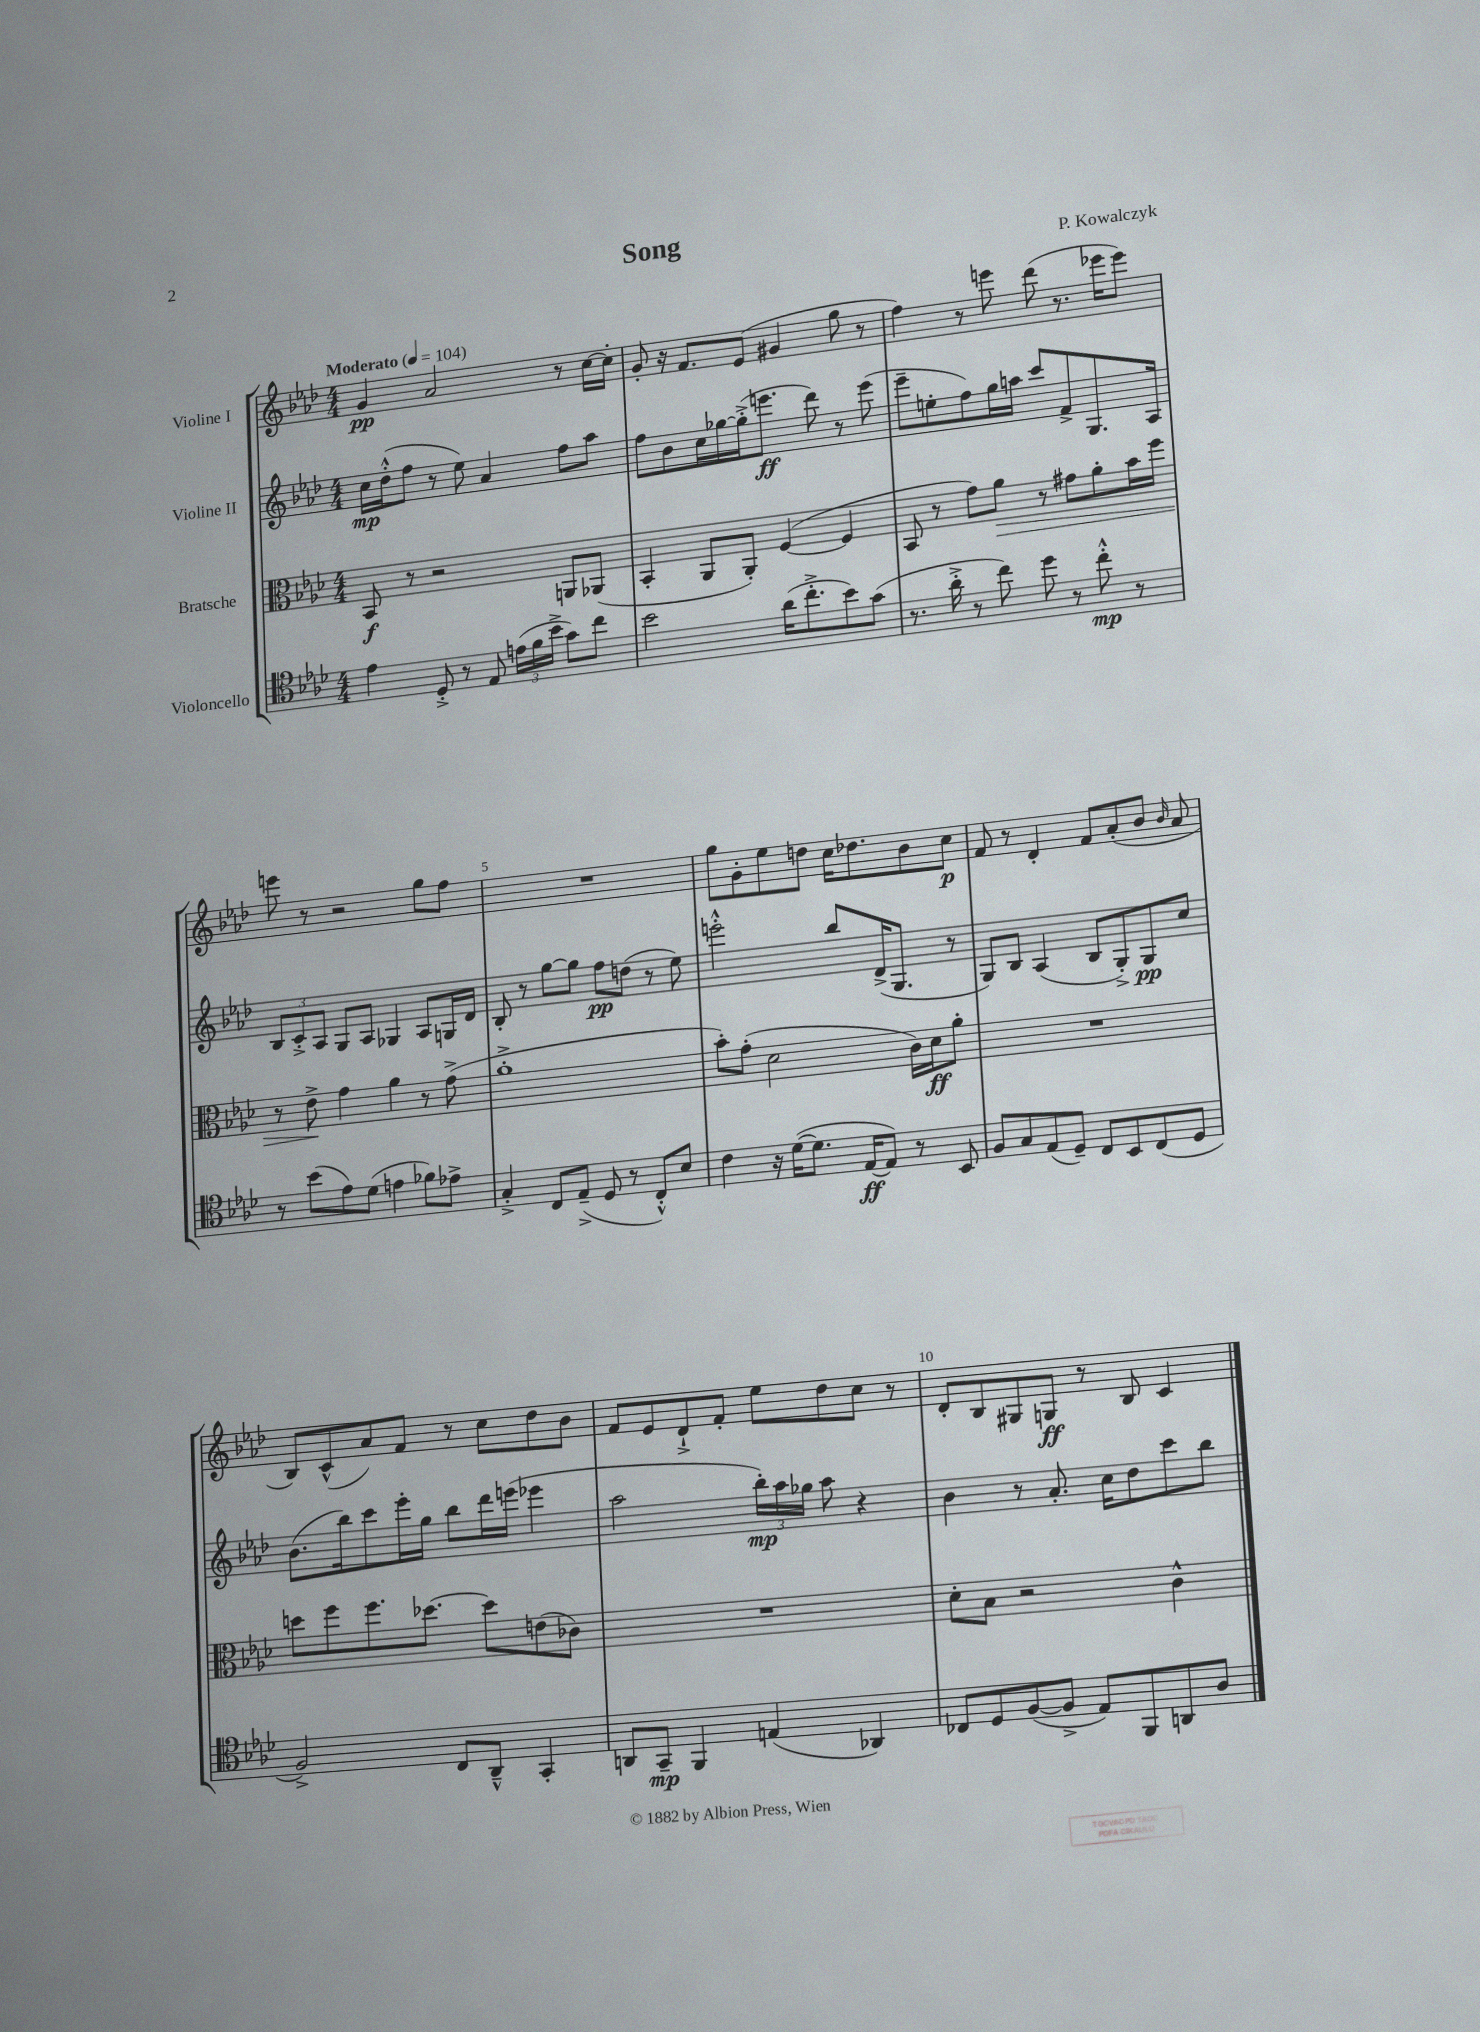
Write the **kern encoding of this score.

**kern	**kern	**kern	**kern
*staff4	*staff3	*staff2	*staff1
*clefC4	*clefC3	*clefG2	*clefG2
*k[b-e-a-d-]	*k[b-e-a-d-]	*k[b-e-a-d-]	*k[b-e-a-d-]
*M4/4	*M4/4	*M4/4	*M4/4
*MM104	*MM104	*MM104	*MM104
4e-\	8BB-/	16cc\LL	4g/
.	.	(16dd-'^^\J	.
.	8r	8ff\J	.
8D-'^/	2r	8r	2a-/
8r	.	8ee-\)	.
8E-/	.	4a-/	.
(24e\LL	.	.	.
24f\	.	.	.
24b-^\JJ	.	.	.
8g\L)	8AA/L	8ff\L	8r
8cc\J	(8AA-/J	8aa-\J	[16cc\LL
.	.	.	16cc'\]JJ
=	=	=	=
2b-\	4BB-'/	8ff\L	8g'/
.	.	8b-\	16r
.	.	.	8.f/L
.	8AA-/L	16cc\L	.
.	.	[16gg-\	.
.	8AA-'/J)	(16gg-'^\]J	(8e-/J
.	.	8.eee\J	.
(16a-\LK	([4F/	.	4g#/
8.cc'^\	.	.	.
.	.	8ddd-\)	.
8b-\)	4F/]	8r	8gg\
(8g\J	.	(8eee\	8r
=	=	=	=
8.r	8BB-/	8eee-~\L	4ff\)
.	8r	8ee'\	.
16a-'^\	.	.	.
8r	8g\L)	8ff\)	8r
8cc\)	8a-\J	16gg\L	8eee\
.	.	16aa\JJ	.
8dd-\	8r	8ccc/L	(8ddd-\
8r	8g#\L	8f^/	8.r
8cc'^^\	8a-'\	8.G/	.
.	.	.	16eee-\LK
8r	16b-\L	.	8eee-\J)
.	16ff\JJ	16A-/Jk	.
=	=	=	=
8r	8r	12B-/L	8eee\
.	.	12c'^/	.
(8b-\L	8e-^\	.	8r
.	.	12A-/J	.
8e-\)	4g\	8G/L	2r
(8d-\J	.	8A-/J	.
4e\	4a-\	4G-/	.
8f-\L)	8r	8A-/L	8gg\L
8e-^\J	(8g^\	16G/L	8ff\J
.	.	16d-/JJ	.
=	=	=	=
4G'^/	1a-'^	8B-'/	1r
.	.	8r	.
8C/L	.	[8gg\L	.
(8E-~^/J	.	8gg\]J	.
8D-/	.	8ff\L	.
8r	.	(8dd\J	.
8C'^^/L)	.	8r	.
8B-/J	.	8ee-\)	.
=	=	=	=
4c\	8b-'\L)	2eee'^^\	8gg\L
.	(8g'\J	.	8g'\
16r	2d-\	.	8ee-\
([16d-\LK	.	.	.
8.d-\]J	.	.	8dd\J
.	.	8bb-/L	16cc\LK
[16E-/LK	.	.	8.dd-\
8E-/]J)	.	(16d-^/K	.
.	.	8.G/J	.
8r	16c\LL)	.	8b-\
.	16d-\J	.	.
8BB-/	8a-'\J	8r	8cc\J
=	=	=	=
8F/L	1r	8G/L)	8f/
8G/	.	8B-/J	8r
(8E-/	.	(4A-/	4d-'/
8D-~/J)	.	.	.
8C/L	.	8B-/L	8f/L
8BB-/	.	8G'^/)	(8a-'/
(8C/	.	8G/	8b-/J
.	.	.	16qqb-/
8D-/J	.	8cc/J	8a-/
=	=	=	=
2F^/)	8dd\L	(8.b-\L	8B-/L)
.	8ff\	.	(8c^^/
.	.	16bb-\k)	.
.	8.ff\	8ccc\	8a-/)
.	.	16eee-'\L	8f/J
.	[8.dd-\J	16gg\JJ	.
8C/L	.	8bb-\L	8r
8AA-~^^/J	8dd-\]L	16ddd-\L	8cc\L
.	.	(16eee\JJ	.
4GG'/	(8e\	4eee-\	8dd-\
.	8c-\J)	.	8b-\J
=	=	=	=
8AA/L	1r	2aa-\	8f/L
8GG~/J	.	.	8e-/
4FF/	.	.	8d-`^/
.	.	.	8f'/J
(4E/	.	24bb-'\LL)	8ee-\L
.	.	24aa-\	.
.	.	24gg-\JJ	.
.	.	8aa-\	8dd-\
4AA-/)	.	4r	8cc\J
.	.	.	8r
=	=	=	=
8C-/L	8d-'\L	4b-\	8d-'/L
8D-/	8B-\J	.	8B-/
([8F/	2r	8r	8G#/
8F^/]J	.	8.a-'/	8G/J
8E-/L)	.	.	8r
.	.	16cc\LK	.
8FF/	.	8dd-\	8B-/
8AA/	4c^^\	8ccc\	4c/
8A-/J	.	8bb-\J	.
==	==	==	==
*-	*-	*-	*-
